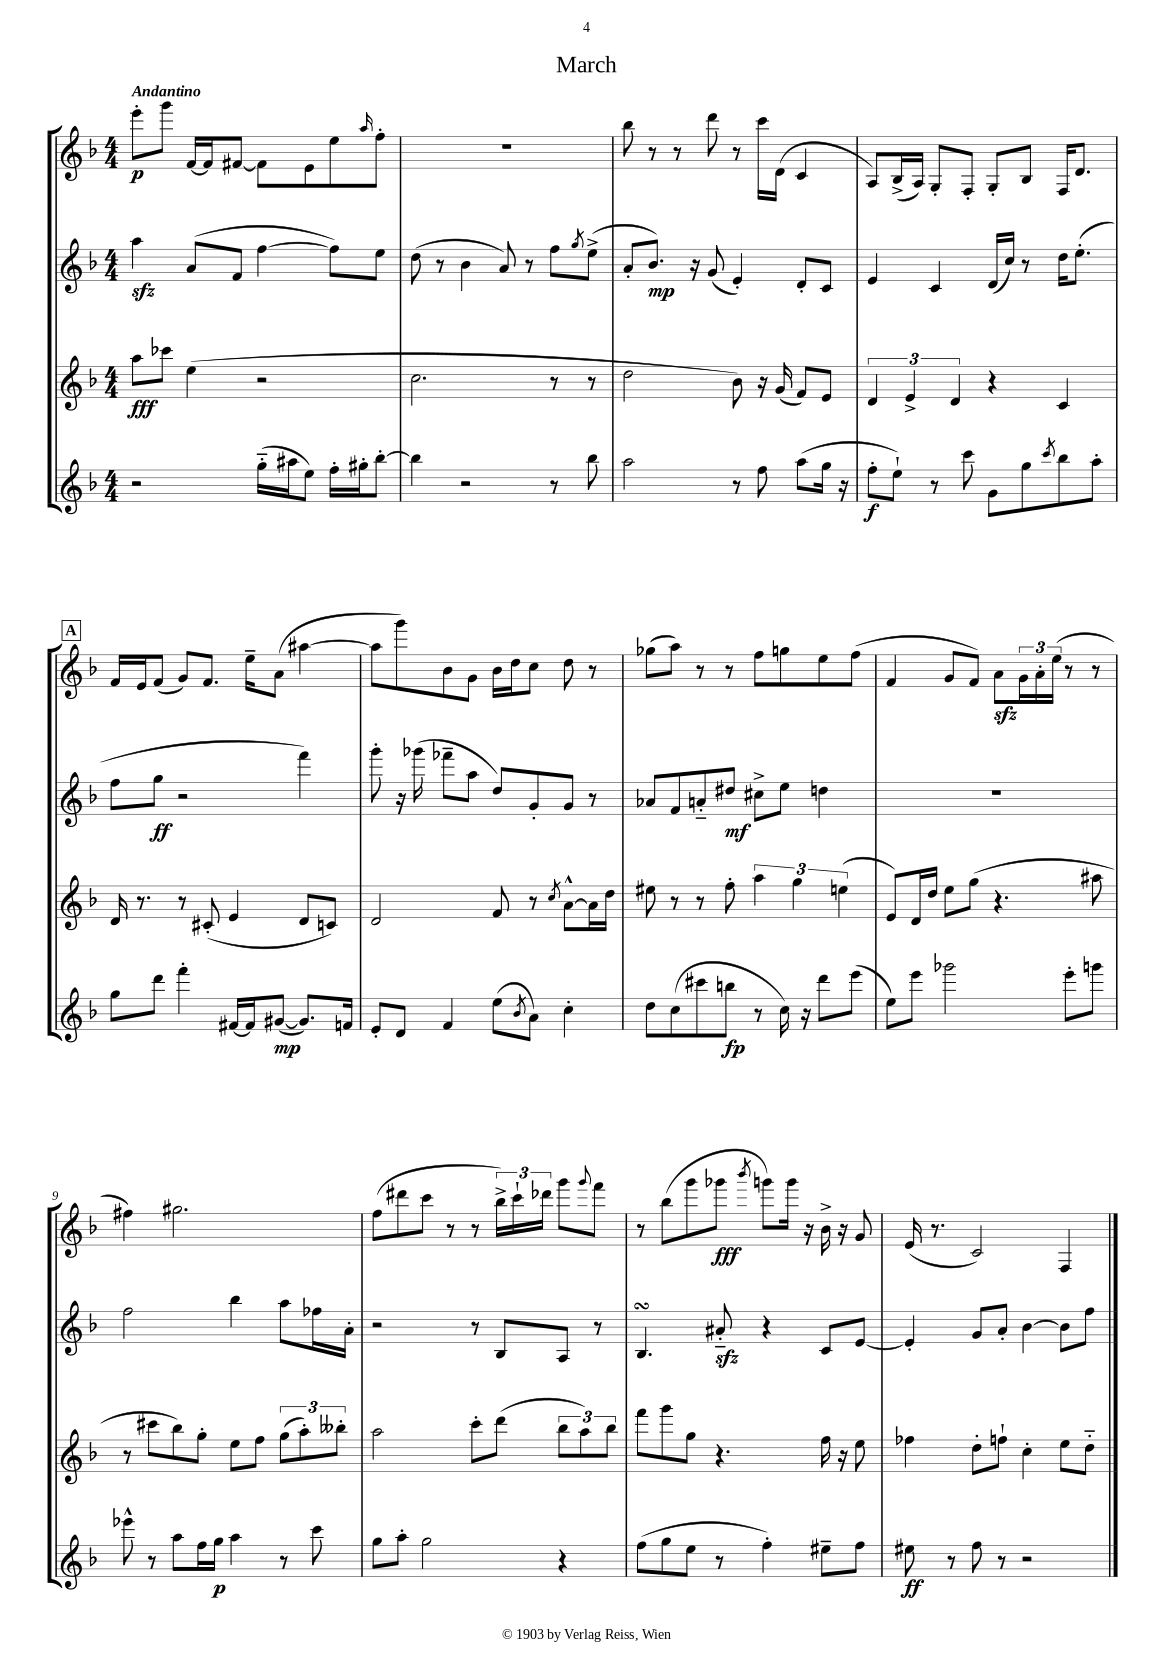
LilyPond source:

\header { title = "March" }
<<
\new StaffGroup <<
\new Staff = "s0" {
    \clef treble \key f \major \numericTimeSignature \time 4/4 \tempo "Andantino"
    e'''8-.\p g'''8 f'16~ f'16 fis'8~ fis'8 e'8 e''8 \grace { a''16 } f''8-. |
    R1 |
    bes''8 r8 r8 d'''8 r8 c'''16 d'16( c'4 |
    a8) bes16->( a16) g8-. f8-. g8-. bes8 f16 d'8. |
    \mark \markup { \box "A" } f'16 e'16 f'8( g'8) f'8. e''16-- a'8( ais''4~ |
    ais''8 g'''8) bes'8 g'8 bes'16 d''16 c''8 d''8 r8 |
    ges''8( a''8) r8 r8 f''8 g''8 e''8 f''8( |
    f'4 g'8 f'8) a'8\sfz \tuplet 3/2 { g'16 a'16-. e''16( } r8 r8 |
    fis''4) gis''2. |
    f''8( dis'''8 c'''8 r8 r8 \tuplet 3/2 { bes''16->) c'''16-! des'''16 } g'''8 \appoggiatura { g'''8 } f'''8 |
    r8 bes''8( g'''8 ges'''8\fff \acciaccatura { bes'''8 } g'''8) g'''16 r16 bes'16-> r16 g'8 |
    e'16( r8. c'2) f4 \bar "|." |
}
\new Staff = "s1" {
    \clef treble \key f \major \numericTimeSignature \time 4/4
    a''4\sfz a'8( f'8 f''4~ f''8) e''8 |
    d''8( r8 bes'4 a'8) r8 f''8 \acciaccatura { g''8 } e''8->( |
    a'8-. bes'8.\mp) r16 g'8( e'4-.) d'8-. c'8 |
    e'4 c'4 d'16( c''16) r8 d''16 e''8.-.( |
    \mark \markup { \box "A" } f''8 g''8\ff r2 f'''4) |
    g'''8-. r16 ges'''16( fes'''8-- a''8 d''8) g'8-. g'8 r8 |
    aes'8 f'8 a'8-_ dis''8\mf cis''8-> e''8 d''4 |
    R1 |
    f''2 bes''4 a''8 fes''16 a'16-. |
    r2 r8 bes8 a8 r8 |
    bes4.\turn ais'8-_\sfz r4 c'8 e'8~ |
    e'4-. g'8 a'8-. bes'4~ bes'8 f''8 \bar "|." |
}
\new Staff = "s2" {
    \clef treble \key f \major \numericTimeSignature \time 4/4
    a''8\fff ces'''8 e''4( r2 |
    c''2. r8 r8 |
    d''2 bes'8) r16 g'16( f'8) e'8 |
    \tuplet 3/2 { d'4 e'4-> d'4 } r4 c'4 |
    \mark \markup { \box "A" } d'16 r8. r8 cis'8-.( e'4 d'8 c'8) |
    d'2 f'8 r8 \acciaccatura { c''8 } a'8~-^ a'16 d''16 |
    eis''8 r8 r8 f''8-. \tuplet 3/2 { a''4 g''4 e''4( } |
    e'8) d'16 d''16 e''8 g''8( r4. ais''8 |
    r8 cis'''8 bes''8) g''8-. e''8 f''8 \tuplet 3/2 { g''8( a''8-.) beses''8-. } |
    a''2 c'''8-. d'''8( \tuplet 3/2 { bes''8 a''8) bes''8 } |
    f'''8 g'''8 g''8 r4. f''16 r16 e''8 |
    fes''4 d''8-. f''8-! c''4-. e''8 d''8-_ \bar "|." |
}
\new Staff = "s3" {
    \clef treble \key f \major \numericTimeSignature \time 4/4
    r2 g''16-_( ais''16 e''8) f''16-. gis''16-. bes''8~-. |
    bes''4 r2 r8 bes''8 |
    a''2 r8 f''8 a''8( g''16 r16 |
    f''8-.\f e''8-!) r8 c'''8 g'8 g''8 \acciaccatura { c'''8 } bes''8 a''8-. |
    \mark \markup { \box "A" } g''8 d'''8 f'''4-. fis'16~ fis'16 gis'8~\mp( gis'8.) f'16 |
    e'8-. d'8 f'4 e''8( \acciaccatura { bes'8 } a'8) c''4-. |
    d''8 c''8( cis'''8 b''8\fp r8 c''16) r16 d'''8 e'''8( |
    e''8) e'''8 ges'''2 e'''8-. g'''8 |
    ees'''8-^ r8 a''8 f''16 g''16\p a''4 r8 c'''8 |
    g''8 a''8-. g''2 r4 |
    f''8( g''8 e''8 r8 f''4-.) eis''8-- f''8 |
    eis''8\ff r8 f''8 r8 r2 \bar "|." |
}
>>
>>
